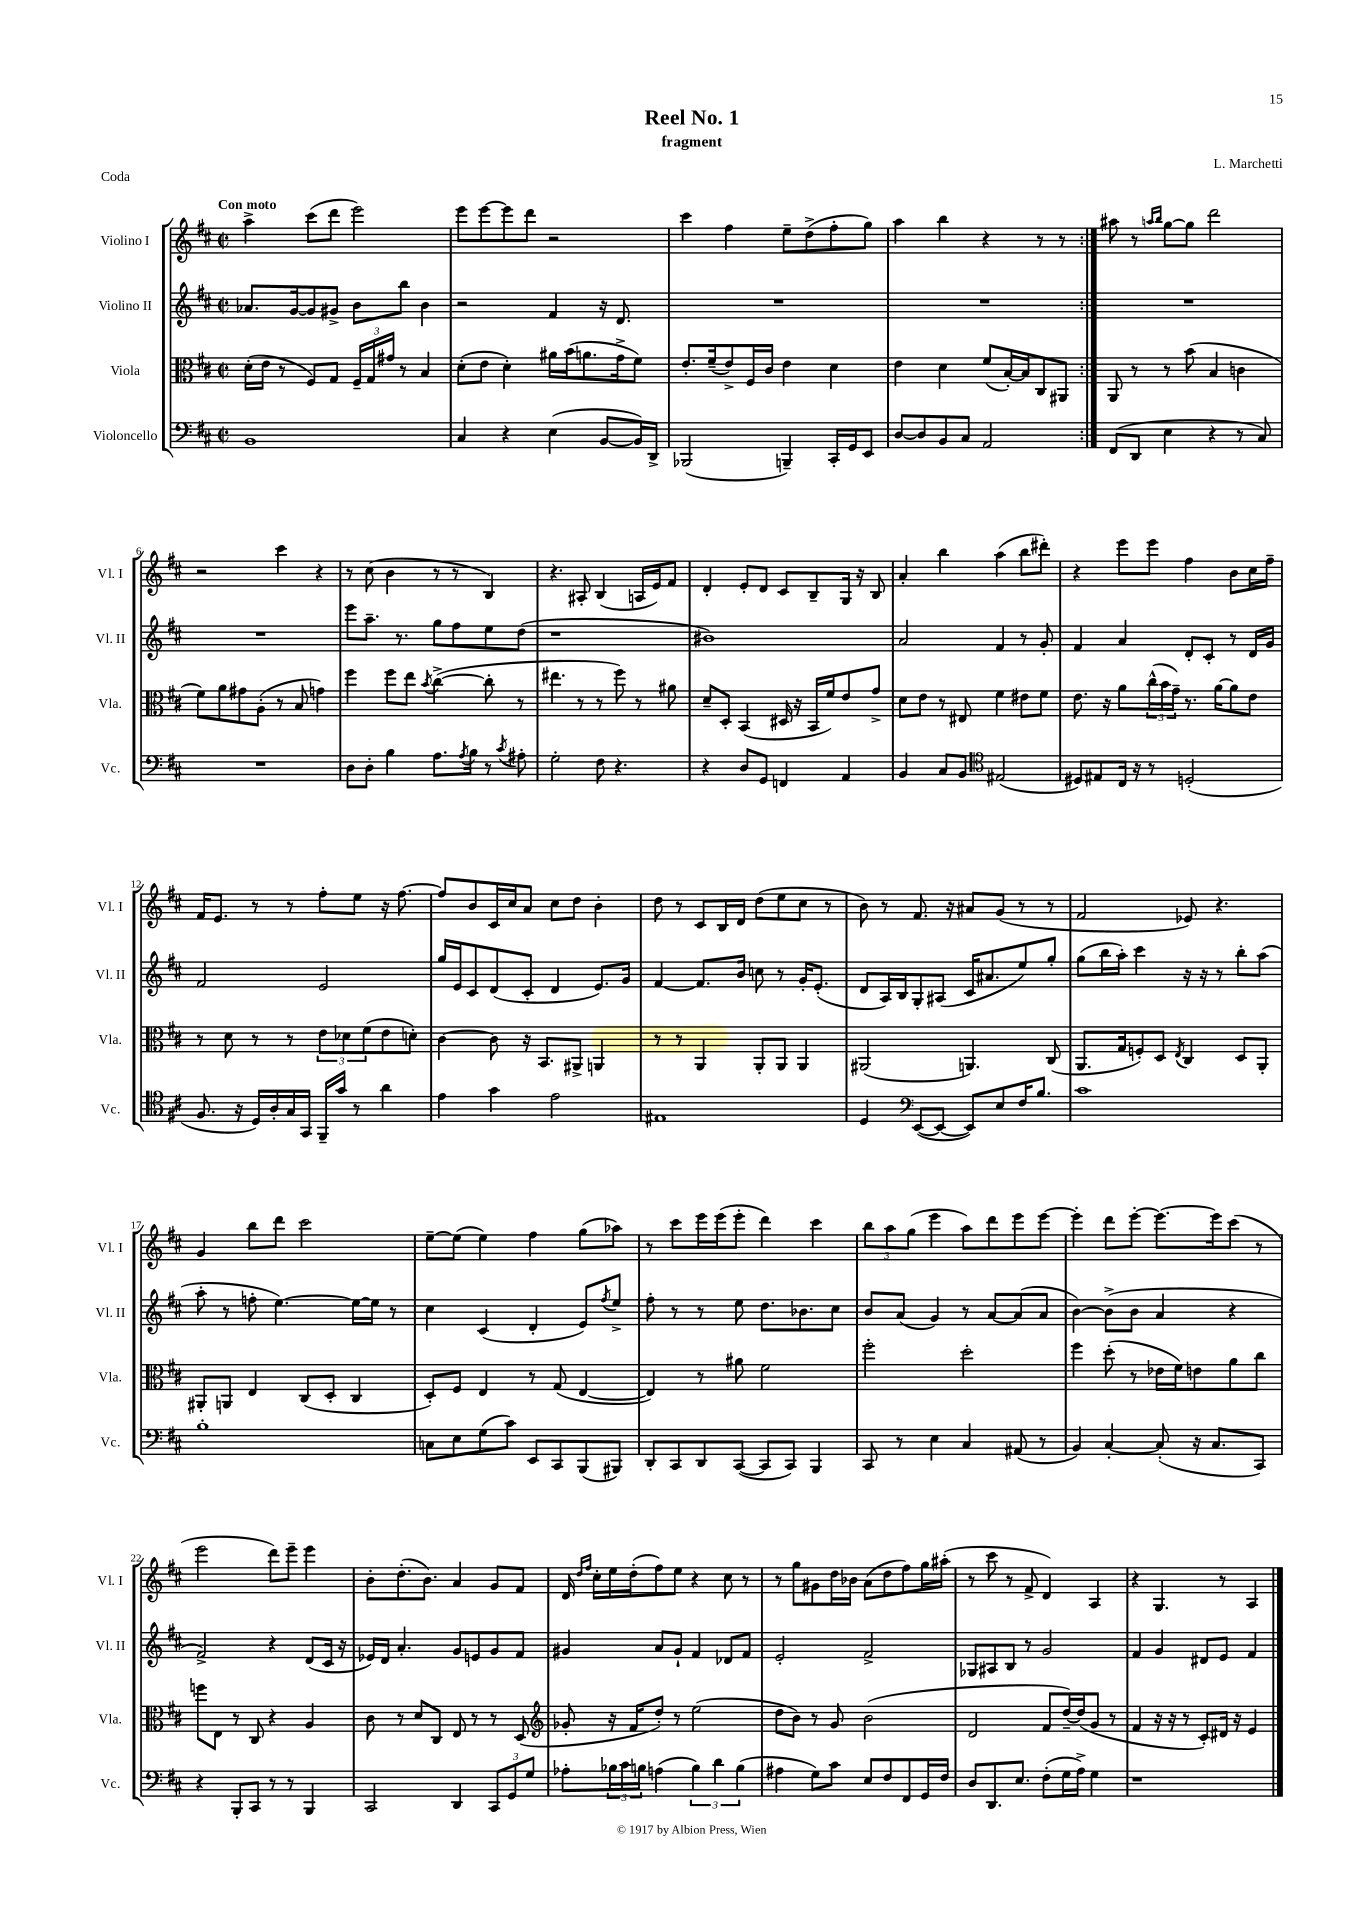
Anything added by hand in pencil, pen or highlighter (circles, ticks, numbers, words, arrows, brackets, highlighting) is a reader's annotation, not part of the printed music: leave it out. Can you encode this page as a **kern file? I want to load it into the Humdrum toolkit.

**kern	**kern	**kern	**kern
*part4	*part3	*part2	*part1
*staff4	*staff3	*staff2	*staff1
*I"Violoncello	*I"Viola	*I"Violino II	*I"Violino I
*I'Vc.	*I'Vla.	*I'Vl. II	*I'Vl. I
*clefF4	*clefC3	*clefG2	*clefG2
*k[f#c#]	*k[f#c#]	*k[f#c#]	*k[f#c#]
*M2/2	*M2/2	*M2/2	*M2/2
*met(c|)	*met(c|)	*met(c|)	*met(c|)
=1	=1	=1	=1
!	!	!	!LO:TX:a:B:t=Con moto
1BB	(16d'\LL	8.a-X/L	4aa^\
.	16e\JJ	.	.
.	8r	.	.
.	.	[16g/k	.
.	8F#/L)	8g/]	(8ccc#\L
.	8G/J	8g#X^/J	8ddd\J
.	24F#~/LL	8b\L	2eee\)
.	24G/	.	.
.	24g#X/JJ	.	.
.	8r	8bb\J	.
.	4B/	4b\	.
=2	=2	=2	=2
4C#/	(8d'\L	2r	8eee\L
.	8e\J	.	[8eee\
4r	4d'\)	.	8eee\]
.	.	.	8ddd\J
(4E\	16a#X\LL	4f#/	2r
.	(16b\J	.	.
.	8.an\	.	.
[8BB/L	.	16r	.
.	16g^\k	8.d/	.
16BB/L])	8f#\J)	.	.
16DD^/JJ	.	.	.
=3	=3	=3	=3
(2BBB-X/	8.e'/L	1r	4ccc#\
.	(16f#~/k	.	.
.	8e^/)	.	4ff#\
.	16F#/L	.	.
.	16c#/JJ	.	.
4BBBn~/)	4e\	.	8ee~\L
.	.	.	(8dd^\
16CC#'/LL	4d\	.	8ff#'\
16GG/J	.	.	.
8EE/J	.	.	8gg\J)
=4	=4	=4	=4
[8D/L	4e\	1r	4aa\
8D/]	.	.	.
8BB/	4d\	.	4bb\
8C#/J	.	.	.
2AA/	(8f#/L	.	4r
.	[16B'/L)	.	.
.	16B/J]	.	.
.	8C#/	.	8r
.	8AA#X/J	.	8r
=5:|!	=5:|!	=5:|!	=5:|!
(8FF#/L	8AA/	1r	8aa#X\
8DD/J	8r	.	8r
.	.	.	16qqaan/LL
.	.	.	16qqbb/JJ
4E\	8r	.	[8gg\L
.	(8b\	.	8gg\J]
4r	4B/	.	2ddd\
8r	4cn\	.	.
8C#/)	.	.	.
!!LO:LB:g=z
=6	=6	=6	=6
1r	8f#\L)	1r	2r
.	8a\	.	.
.	8g#X\	.	.
.	(8A'\J	.	.
.	8r	.	4ccc#\
.	8B/	.	.
.	4gn\)	.	4r
=7	=7	=7	=7
8D\L	4ff#\	8eee\L	8r
8D'\J	.	8.aa~\J	(8cc#\
4B\	8ff#\L	.	4b\
.	.	8.r	.
.	8ee\J	.	.
.	8qb/	.	.
8.A\L	([4cc#^\	8gg\L	8r
.	.	8ff#\	8r
8qA/	.	.	.
16B\Jk	.	.	.
8r	8cc#'\]	8ee\	4B/)
8qc#/	.	.	.
8A#X'\	8r	(8dd\J	.
=8	=8	=8	=8
2G'\	4.ee#X\	1r	4.r
.	8r	.	8A#X'/
8F#\	8r	.	(4B/
4.r	8ff#\)	.	.
.	8r	.	16An/LL
.	.	.	16e/J)
.	8a#X\	.	8f#/J
=9	=9	=9	=9
4r	8d~/L	1b#X)	4d'/
.	8D'/J	.	.
8D/L	(4BB/	.	8e'/L
8GG/J	.	.	8d/J
4FFn/	16D#X/	.	8c#/L
.	16r	.	.
.	16BB/LL	.	8B~/
.	16f#/J)	.	.
4AA/	8e/	.	16G/Jk
.	.	.	16r
.	8g^/J	.	8B/
=10	=10	=10	=10
4BB/	8d\L	2a/	4a'/
.	8e\J	.	.
8C#/L	8r	.	4bb\
8BB/J	8E#X/	.	.
*clefC4	*	*	*
(2E#X/	4f#\	4f#/	(4aa\
.	8e#X\L	8r	8bb\L
.	8f#\J	8g'/	8ddd#X'\J)
=11	=11	=11	=11
8D#X/L)	8.e\	4f#/	4r
8E#X/	.	.	.
.	16r	.	.
16C#/Jk	8a\L	4a/	8eee\L
16r	.	.	.
8r	(24cc#^^\L	.	8eee\J
.	24b\	.	.
.	24g~\JJ)	.	.
(2Dn'/	8.r	8d'/L	4ff#\
.	.	8c#'/J	.
.	[16a\KL	.	.
.	8a\]	8r	8b\L
.	8e\J	16d/LL	16cc#\L
.	.	16g/JJ	16ff#~\JJ
!!LO:LB:g=z
=12	=12	=12	=12
8.F#/	8r	2f#/	16f#/KL
.	.	.	8.e/J
.	8d\	.	.
16r	.	.	.
16D/LL)	8r	.	8r
16A'/	.	.	.
16G/	8r	.	8r
16GG/JJ	.	.	.
16FF#~/LL	12e\L	2e/	8ff#'\L
16g/JJ	.	.	.
.	12d-X\	.	.
8r	.	.	8ee\J
.	(12f#\	.	.
4a\	8e\	.	16r
.	.	.	[8.ff#\
.	8dn'\J)	.	.
=13	=13	=13	=13
4e\	[4c#\	16gg/LL	8ff#/L]
.	.	16e/J	.
.	.	8c#/	8b/
4g\	8c#\]	(8d/	16c#/L
.	.	.	16cc#/J
.	16r	8c#'/J	8a/J
.	8.BB/L	.	.
2e\	.	4d/	8cc#\L
.	8AA#X^/J	.	8dd\J
.	4AAn/	8.e/L)	4b'\
.	.	16g/Jk	.
=14	=14	=14	=14
1E#X	8r	[4f#/	8dd\
.	8r	.	8r
.	4AA/	8.f#/L]	8c#/L
.	.	.	16B/L
.	.	16b/Jk	16d/JJ
.	8AA'/L	8ccn\	(8dd\L
.	8AA/J	8r	8ee\
.	4AA/	16g'/KL	8cc#\J
.	.	(8.e'/J	.
.	.	.	8r
=15	=15	=15	=15
4D/	(2AA#X/	8d/L	8b\)
.	.	16A/L)	8r
.	.	16B/J	.
*clefF4	*	*	*
([8EE/L	.	8G'/	8.f#/
8EE/J_	.	(8A#X/J	.
.	.	.	16r
8EE/L])	4.AAn/)	16c#/KL	8a#X/L
.	.	8.a#X/	.
8E/	.	.	(8g/J
16F#/K	.	8ee/)	8r
8.B/J	.	.	.
.	(8C#/	8gg'/J	8r
=16	=16	=16	=16
1c#	8.AA/L	(8gg\L	2f#/
.	.	16bb\L	.
.	16G/k	16aa'\JJ)	.
.	8Fn'/)	4ccc#\	.
.	8D/J	.	.
.	8qE/	.	.
.	4C#/	16r	8e-X/)
.	.	16r	.
.	.	8r	4.r
.	8D/L	8bb'\L	.
.	8AA'/J	(8aa\J	.
!!LO:LB:g=z
=17	=17	=17	=17
1B'	8AA#X'/L	8aa'\	4g/
.	8AAn/J	8r	.
.	4E/	8ffn'\	8bb\L
.	.	[4.ee\)	8ddd\J
.	(8C#/L	.	2ccc#\
.	8D'/J	.	.
.	4C#/	16ee\LL_	.
.	.	16ee\JJ]	.
.	.	8r	.
=18	=18	=18	=18
8Cn\L	8D'/L)	4cc#\	[8ee~\L
8E\	8F#/J	.	(8ee\J]
(8G\	4E/	(4c#/	4ee\)
8c#\J)	.	.	.
8EE/L	8r	4d'/	4ff#\
8CC#/	(8G/	.	.
(8BBB/	[4E/	8e/L)	(8gg\L
.	.	8qff#/	.
8BBB#X/J)	.	8ee^/J	8aa-X\J)
=19	=19	=19	=19
8DD'/L	4E/])	8ff#'\	8r
8CC#/	.	8r	8ccc#\L
8DD/	8r	8r	16eee\L
.	.	.	(16eee\J
([8CC#/J	8a#X\	8ee\	8eee'\J
8CC#/L]	2f#\	8.dd\L	4ddd\)
8CC#/J)	.	.	.
.	.	8.b-X\	.
4BBB/	.	.	4ccc#\
.	.	8cc#\J	.
=20	=20	=20	=20
8CC#/	2ff#'\	8b/L	12bb\L
.	.	.	12aa\
8r	.	(8a/J	.
.	.	.	(12gg\J
4E\	.	4g/)	4eee\
4C#/	2dd'\	8r	8aa\L)
.	.	[8a/L	8ddd\
(8AA#X/	.	(8a/]	8eee\
8r	.	8a/J	[8eee\J
=21	=21	=21	=21
4BB/)	4ff#\	[4b\)	4eee'\]
[4C#'/	(8dd'\	(8b^\L]	8ddd\L
.	8r	8b\J	[8eee'\J
(8C#'/]	16e-X\LL	4a/	8.eee\L_
.	16f#\J)	.	.
16r	8en\	.	.
8.C#/L	.	.	16eee\k]
.	8a\	4r	(8ccc#\J
8CC#/J)	8cc#\J	.	8r
!!LO:LB:g=z
=22	=22	=22	=22
4r	8ffn\L	2f#^/)	2eee\
.	8E\J	.	.
8BBB'/L	8r	.	.
8CC#/J	8C#/	.	.
8r	4r	4r	8ddd\L)
8r	.	.	8eee~\J
4BBB/	4A/	(8d/L	4eee\
.	.	16c#/Jk	.
.	.	16r	.
=23	=23	=23	=23
2CC#/	8c#\	16e-X/LL)	8b'\L
.	.	16d/JJ	.
.	8r	4.a'/	(8.dd'\
.	8d/L	.	.
.	.	.	8.b\J)
.	8C#/J	.	.
4DD/	8E/	8g/L	4a/
.	8r	8en/	.
12CC#/L	8r	8g/	8g/L
12GG/	.	.	.
.	(8D/	8f#/J	8f#/J
12G/J	.	.	.
=24	=24	=24	=24
*	*clefG2	*	*
8A-X'\L	8g-X'/	4g#X/	16d/
.	.	.	16qqdd/LL
.	.	.	16qqff#/JJ
.	.	.	16cc#'\LL
24B-X\L	16r	.	16ee\
24c#\	.	.	.
.	16f#/KL	.	(16dd'\J
24Bn\JJ	.	.	.
(4An\	8dd'/J)	8a/L	8ff#\)
.	8r	8g#`/J	8ee\J
6B\)	(2ee\	4f#/	4r
6d\	.	.	.
.	.	8d-X/L	8cc#\
(6B\	.	.	.
.	.	8f#/J	8r
=25	=25	=25	=25
4A#X\	8dd\L	2e'/	8r
.	8b\J)	.	8gg\L
8G\L)	8r	.	8g#X\
8c#\J	8g/	.	16dd\L
.	.	.	16b-X\JJ
8E/L	(2b\	2f#^/	(8a\L
8F#/	.	.	8dd\
8FF#/	.	.	8ff#\)
16GG/L	.	.	16gg\L
16F#/JJ	.	.	(16aa#X'\JJ
=26	=26	=26	=26
8D/L	2d/	8G-X/L	8r
8.DD/	.	8A#X/	8ccc#\
.	.	8B/J	8r
8.E/J	.	.	.
.	.	8r	8f#^/
(8F#'\L	8f#/L	2g/	4d/)
16G\L	[16dd~/L)	.	.
16A^\JJ)	(16dd/J]	.	.
4G\	8g/J	.	4A/
.	8r	.	.
=27	=27	=27	=27
1r	4f#/	4f#/	4r
.	16r	4g/	4.G/
.	16r	.	.
.	8r	.	.
.	8c#'/L)	8d#X/L	.
.	16d#X/Jk	8e/J	8r
.	16r	.	.
.	4e/	4f#/	4A/
==	==	==	==
*-	*-	*-	*-
